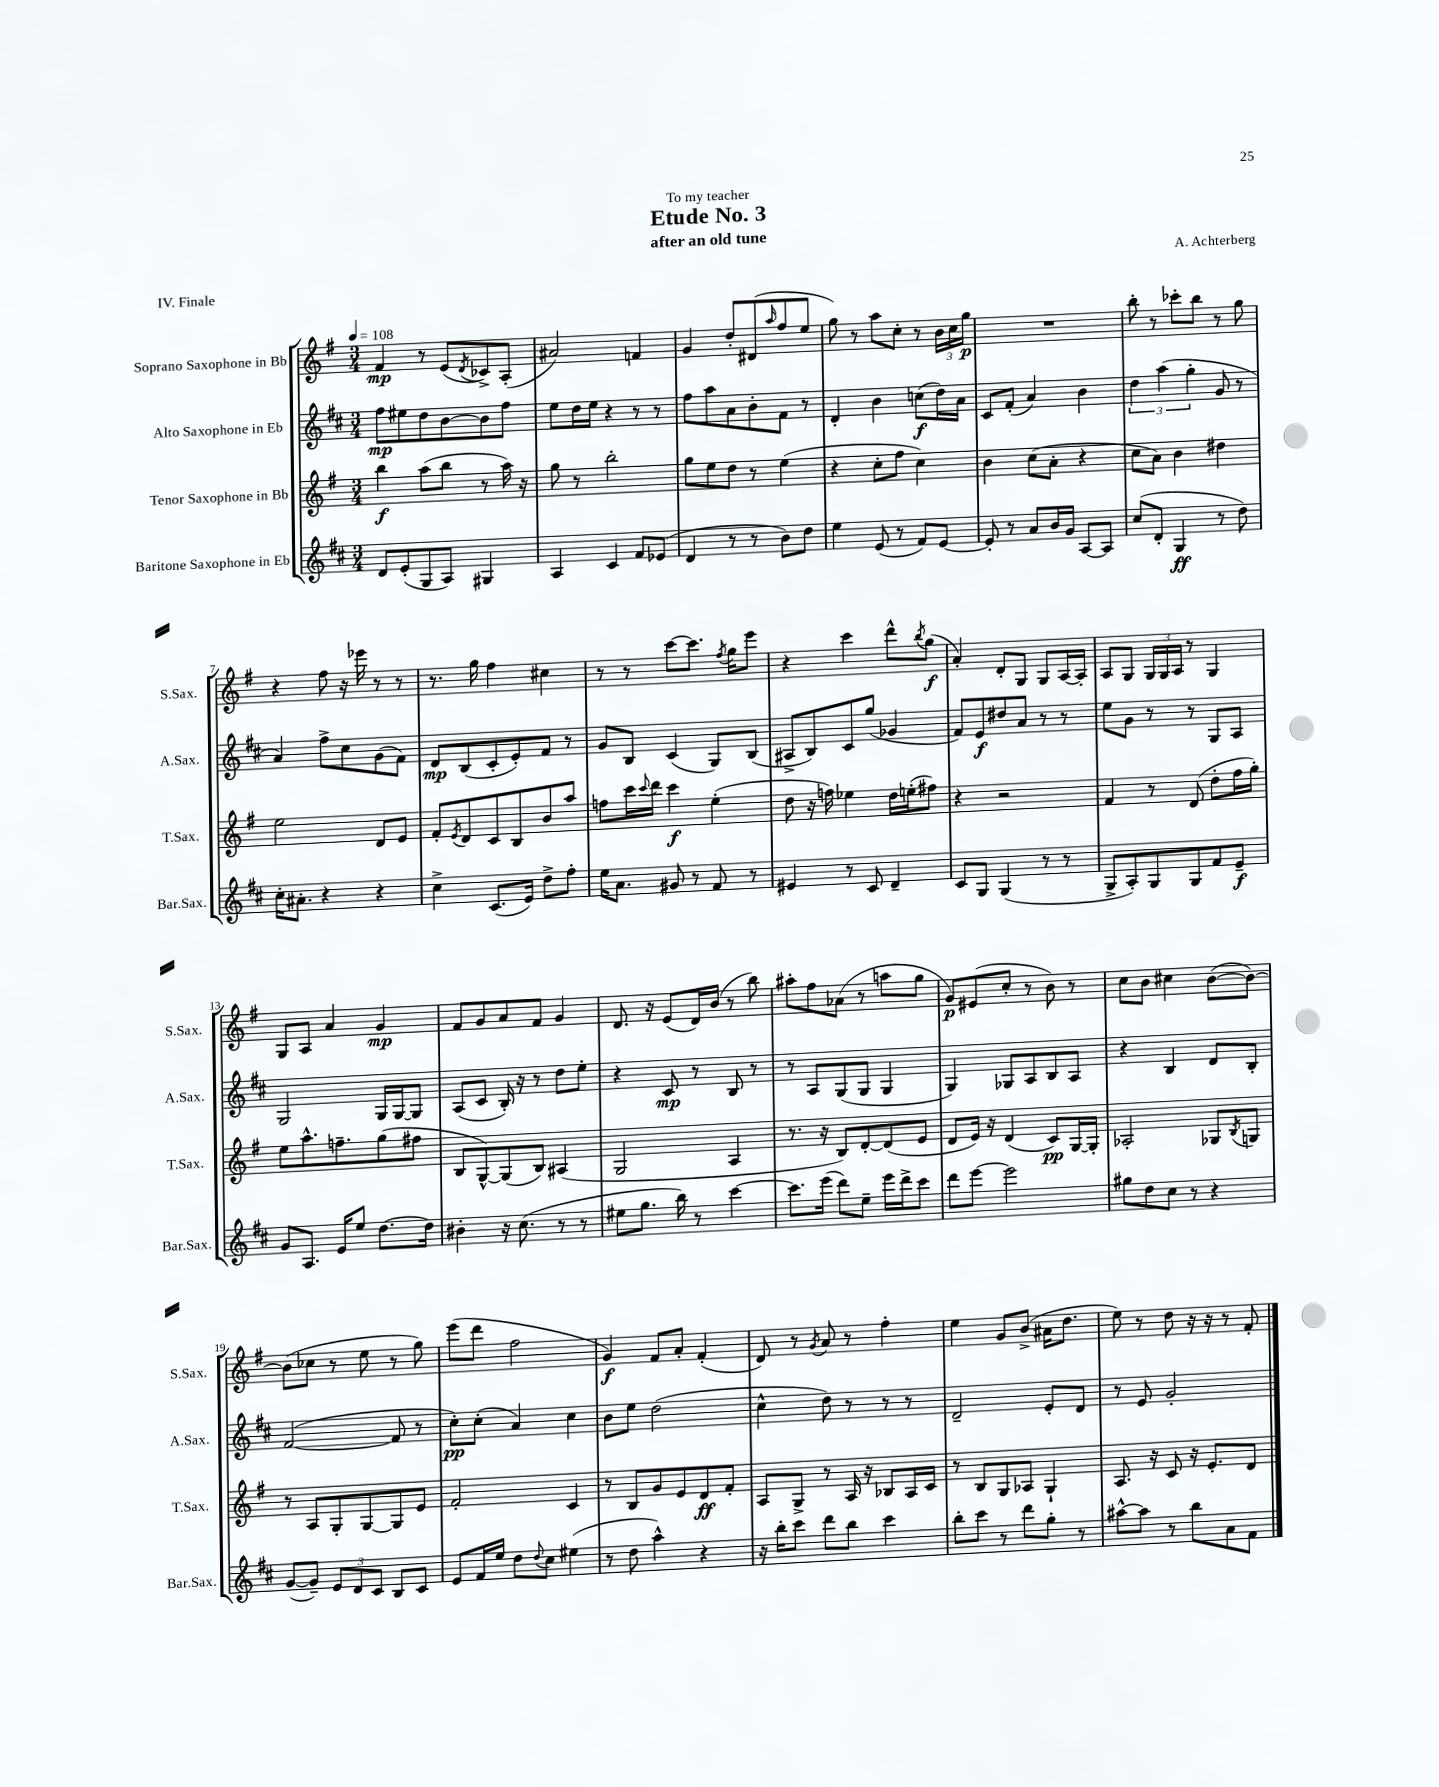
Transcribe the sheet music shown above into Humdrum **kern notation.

**kern	**dynam	**kern	**dynam	**kern	**dynam	**kern	**dynam
*part4	*part4	*part3	*part3	*part2	*part2	*part1	*part1
*staff4	*staff4	*staff3	*staff3	*staff2	*staff2	*staff1	*staff1
*I"Baritone Saxophone in Eb	*	*I"Tenor Saxophone in Bb	*	*I"Alto Saxophone in Eb	*	*I"Soprano Saxophone in Bb	*
*I'Bar.Sax.	*	*I'T.Sax.	*	*I'A.Sax.	*	*I'S.Sax.	*
*clefG2	*	*clefG2	*	*clefG2	*	*clefG2	*
*k[f#c#]	*	*k[f#]	*	*k[f#c#]	*	*k[f#]	*
*M3/4	*	*M3/4	*	*M3/4	*	*M3/4	*
*MM108	*	*MM108	*	*MM108	*	*MM108	*
=1	=1	=1	=1	=1	=1	=1	=1
8d/L	.	4bb\	f	8ff#\L	mp	4f#/	mp
(8e'/	.	.	.	8ee#X\	.	.	.
8G/	.	(8aa\L	.	8dd\	.	8r	.
8A/J)	.	8bb\J	.	[8b\	.	(8e/L	.
.	.	.	.	.	.	8qd/	.
4G#X/	.	8r	.	8b\]	.	8c-X^/)	.
.	.	16aa\)	.	8ff#\J	.	(8A'/J	.
.	.	16r	.	.	.	.	.
=2	=2	=2	=2	=2	=2	=2	=2
4A/	.	8gg\	.	8ee\L	.	2a#X/)	.
.	.	8r	.	16dd\L	.	.	.
.	.	.	.	16ee\JJ	.	.	.
4c#/	.	2bb'\	.	4r	.	.	.
8f#/L	.	.	.	8r	.	4fn/	.
(8e-X/J	.	.	.	8r	.	.	.
=3	=3	=3	=3	=3	=3	=3	=3
4d/	.	8gg\L	.	8ff#\L	.	4g/	.
.	.	8ee\	.	8aa\	.	.	.
8r	.	8dd\J	.	8a\	.	8dd'/L	.
8r	.	8r	.	8b'\	.	(8d#X/	.
.	.	.	.	.	.	16qqaa/	.
8b\L)	.	(4ee\	.	8f#\J	.	8ff#/	.
8dd\J	.	.	.	8r	.	8ee/J	.
=4	=4	=4	=4	=4	=4	=4	=4
4ee\	.	4r	.	4d'/	.	8gg\)	.
.	.	.	.	.	.	8r	.
(8e/	.	8cc'\L	.	4b\	.	8aa\L	.
8r	.	8ff#\J	.	.	.	8cc'\J	.
8f#/L)	.	4cc\)	.	(8ccn\L	f	8r	.
[8e/J	.	.	.	16dd\L)	.	24b\LL	.
.	.	.	.	.	.	24cc\	.
.	.	.	.	16a\JJ	.	.	.
.	.	.	.	.	.	24gg\JJ	p
=5	=5	=5	=5	=5	=5	=5	=5
8e'/]	.	4b\	.	8c#/L	.	2.r	.
8r	.	.	.	(8f#'/J	.	.	.
8a/L	.	(8cc\L	.	4a/)	.	.	.
16b/L	.	8a'\J	.	.	.	.	.
16g/JJ	.	.	.	.	.	.	.
[8A/L	.	4r	.	4b\	.	.	.
8A/J]	.	.	.	.	.	.	.
=6	=6	=6	=6	=6	=6	=6	=6
(8cc#/L	.	8cc\L	.	6dd\	.	8bb'\	.
8d'/J	.	8a\J)	.	.	.	8r	.
.	.	.	.	(6aa\	.	.	.
4G/	ff	4b\	.	.	.	8ccc-X'\L	.
.	.	.	.	6gg'\	.	.	.
.	.	.	.	.	.	8bb\J	.
8r	.	4dd#X\	.	8g/	.	8r	.
8dd\)	.	.	.	8r	.	8gg\	.
!!LO:LB:g=z
=7	=7	=7	=7	=7	=7	=7	=7
16cc#'\KL	.	2ee\	.	4a/)	.	4r	.
8.a#X'\J	.	.	.	.	.	.	.
4r	.	.	.	8ff#^\L	.	8ff#\	.
.	.	.	.	8cc#\	.	16r	.
.	.	.	.	.	.	16eee-X\	.
4r	.	8d/L	.	(8g\	.	8r	.
.	.	8e/J	.	8f#\J)	.	8r	.
=8	=8	=8	=8	=8	=8	=8	=8
4cc#^\	.	8f#'/L	.	8d/L	mp	8.r	.
.	.	8qe/	.	.	.	.	.
.	.	8d/	.	(8B/	.	.	.
.	.	.	.	.	.	16gg\	.
(8.c#/L	.	8c/	.	8c#'/	.	4ff#\	.
.	.	8B/	.	8e'/)	.	.	.
16e/Jk)	.	.	.	.	.	.	.
8dd^\L	.	8b/	.	8f#/J	.	4cc#X\	.
8ff#'\J	.	8aa/J	.	8r	.	.	.
=9	=9	=9	=9	=9	=9	=9	=9
16ee\KL	.	8ffn\L	.	8g/L	.	8r	.
8.a\J	.	.	.	.	.	.	.
.	.	16ccc\L	.	8B/J	.	8r	.
.	.	8qqccc/	.	.	.	.	.
.	.	16ddd\JJ	.	.	.	.	.
8g#X/	.	4ccc\	f	(4c#/	.	[8ccc\L	.
8r	.	.	.	.	.	8.ccc\J]	.
8f#/	.	(4ee'\	.	8G/L)	.	.	.
.	.	.	.	.	.	8qff#/	.
.	.	.	.	.	.	16gg\KL	.
8r	.	.	.	(8B/J	.	8eee\J	.
=10	=10	=10	=10	=10	=10	=10	=10
4e#X/	.	8dd\	.	8A#X^/L	.	4r	.
.	.	16r	.	8B/)	.	.	.
.	.	16ffn\)	.	.	.	.	.
8r	.	4ee-X\	.	8c#/	.	4ccc\	.
8c#/	.	.	.	(8gg/J	.	.	.
4d~/	.	16dd\LL	.	4g-X/	.	8ddd^^\L	.
.	.	(16een'\J	.	.	.	.	.
.	.	.	.	.	.	8qbb/	.
.	.	8ff#X\J)	.	.	.	(8gg\J	f
=11	=11	=11	=11	=11	=11	=11	=11
8c#/L	.	4r	.	8f#/L)	.	4a'/)	.
8G/J	.	.	.	8e/	f	.	.
(4G/	.	2r	.	8dd#X/	.	8d'/L	.
.	.	.	.	8a/J	.	8G/J	.
8r	.	.	.	8r	.	8G/L	.
8r	.	.	.	8r	.	[16A/L	.
.	.	.	.	.	.	16A'/JJ]	.
=12	=12	=12	=12	=12	=12	=12	=12
8G^/L	.	4f#/	.	8ee\L	.	8A/L	.
8A'/)	.	.	.	8g\J	.	8G/J	.
8G/	.	8r	.	8r	.	24G/LL	.
.	.	.	.	.	.	24G/	.
.	.	.	.	.	.	24A/JJ	.
8G/	.	(8d/	.	8r	.	8r	.
8f#/	.	8dd'\L	.	8G/L	.	4G/	.
8e~/J	f	16ff#\L	.	8A/J	.	.	.
.	.	16gg'\JJ)	.	.	.	.	.
!!LO:LB:g=z
=13	=13	=13	=13	=13	=13	=13	=13
8g/L	.	8ee\L	.	2G/	.	8G/L	.
8.A/J	.	8.aa^^\	.	.	.	8A/J	.
.	.	.	.	.	.	4a/	.
16e/KL	.	8.ffn~\	.	.	.	.	.
8ee/J	.	.	.	.	.	.	.
[8.dd\L	.	(8gg\	.	16G/LL	.	4g/	mp
.	.	.	.	[16G/J	.	.	.
.	.	8ff#X\J	.	8G/J]	.	.	.
16dd\Jk]	.	.	.	.	.	.	.
=14	=14	=14	=14	=14	=14	=14	=14
4b#X'\	.	8B/L	.	(8A/L	.	8f#/L	.
.	.	[8G^^/)	.	8c#/J	.	8g/	.
16r	.	(8G/]	.	16B'/)	.	8a/	.
(8.cc#\	.	.	.	16r	.	.	.
.	.	8B/J)	.	8r	.	8f#/J	.
8r	.	(4A#X/	.	8dd\L	.	4g/	.
8r	.	.	.	8ee'\J	.	.	.
=15	=15	=15	=15	=15	=15	=15	=15
8ee#X\L	.	2G/	.	4r	.	8.d/	.
8.gg\J	.	.	.	.	.	.	.
.	.	.	.	.	.	16r	.
.	.	.	.	8c#/	mp	(8e/L	.
16bb\)	.	.	.	.	.	.	.
8r	.	.	.	8r	.	16d/L)	.
.	.	.	.	.	.	(16b/JJ	.
[4ccc#\	.	4A/	.	8B/	.	8r	.
.	.	.	.	8r	.	8bb\)	.
=16	=16	=16	=16	=16	=16	=16	=16
8.ccc#\L]	.	8.r	.	8r	.	8aa#X'\L	.
.	.	.	.	8A/L	.	8ff#\	.
(16eee\Jk	.	16r	.	.	.	.	.
8ddd\L)	.	8B/L)	.	(8G/	.	(8a-X\J	.
8ee~\J	.	[8d'/	.	8G/J	.	8r	.
16eee\LL	.	(8d/]	.	4G/	.	8aan\L	.
16ddd^\J	.	.	.	.	.	.	.
8ccc#\J	.	8e/J	.	.	.	8gg\J	.
=17	=17	=17	=17	=17	=17	=17	=17
8ddd\L	.	8d/L	.	4G/)	.	8g/L)	p
[8eee\J	.	16e/Jk)	.	.	.	(8e#X/	.
.	.	16r	.	.	.	.	.
2eee\]	.	(4d/	.	8G-X/L	.	8cc'/J	.
.	.	.	.	8A/	.	8r	.
.	.	8c/L)	pp	8B/	.	8b\)	.
.	.	[16G/L	.	8A/J	.	8r	.
.	.	16G'/JJ]	.	.	.	.	.
=18	=18	=18	=18	=18	=18	=18	=18
8gg#X\L	.	2A-X'/	.	4r	.	8cc\L	.
8dd\	.	.	.	.	.	8b\J	.
8cc#\J	.	.	.	4B/	.	4cc#X\	.
8r	.	.	.	.	.	.	.
4r	.	8G-X/L	.	8d/L	.	([8b\L	.
.	.	8qB/	.	.	.	.	.
.	.	8Gn/J	.	8B'/J	.	8b\J_)	.
!!LO:LB:g=z
=19	=19	=19	=19	=19	=19	=19	=19
([8g/L	.	8r	.	([2f#/	.	(8b\L]	.
8g~/J])	.	8A/L	.	.	.	8cc-X\J	.
12e/L	.	8G'/	.	.	.	8r	.
12d/	.	.	.	.	.	.	.
.	.	[8G/	.	.	.	8ee\	.
12c#/J	.	.	.	.	.	.	.
8B/L	.	8G/]	.	8f#/]	.	8r	.
8c#/J	.	8e/J	.	8r	.	8gg\)	.
=20	=20	=20	=20	=20	=20	=20	=20
8e/L	.	2f#'/	.	8cc#'\L)	pp	(8eee\L	.
16f#/L	.	.	.	(8cc#'\J	.	8ddd\J	.
16ee/JJ	.	.	.	.	.	.	.
8dd\L	.	.	.	4a/)	.	2ff#\	.
8qqdd/	.	.	.	.	.	.	.
8cc#\J	.	.	.	.	.	.	.
(4ee#X\	.	4c/	.	4cc#\	.	.	.
=21	=21	=21	=21	=21	=21	=21	=21
8r	.	8r	.	8b\L	.	4g/)	f
8dd\	.	8B/L	.	8ee\J	.	.	.
4aa^^\)	.	8g/	.	(2dd\	.	8f#/L	.
.	.	8e/	.	.	.	8a'/J	.
4r	.	8d/	ff	.	.	(4f#'/	.
.	.	8f#'/J	.	.	.	.	.
=22	=22	=22	=22	=22	=22	=22	=22
16r	.	8A/L	.	4cc#^^\	.	8d/)	.
16bb'\KL	.	.	.	.	.	.	.
8ccc#\J	.	8G^/J	.	.	.	8r	.
.	.	.	.	.	.	8qg/	.
8ddd\L	.	8r	.	8dd\)	.	8a/	.
8bb\J	.	16A/	.	8r	.	8r	.
.	.	16r	.	.	.	.	.
4ccc#\	.	8B-X/L	.	8r	.	4ff#'\	.
.	.	16A/L	.	8r	.	.	.
.	.	16c/JJ	.	.	.	.	.
=23	=23	=23	=23	=23	=23	=23	=23
8bb'\L	.	8r	.	2d~/	.	4ee\	.
8ccc#\J	.	8B/L	.	.	.	.	.
8r	.	8G/	.	.	.	8g/L	.
8ddd\L	.	8A-X/J	.	.	.	(8b^/J	.
8gg'\J	.	4G`/	.	8e'/L	.	16a#X\KL	.
.	.	.	.	.	.	8.dd\J	.
8r	.	.	.	8d/J	.	.	.
=24	=24	=24	=24	=24	=24	=24	=24
[8aa#X^^\L	.	8.A/	.	8r	.	8ee\)	.
8aa#\J]	.	.	.	8e/	.	8r	.
.	.	16r	.	.	.	.	.
8r	.	8c/	.	2g'/	.	8dd\	.
8bb\L	.	16r	.	.	.	16r	.
.	.	8.e'/L	.	.	.	16r	.
8a\	.	.	.	.	.	8r	.
8f#\J	.	8d/J	.	.	.	8f#'/	.
==	==	==	==	==	==	==	==
*-	*-	*-	*-	*-	*-	*-	*-
